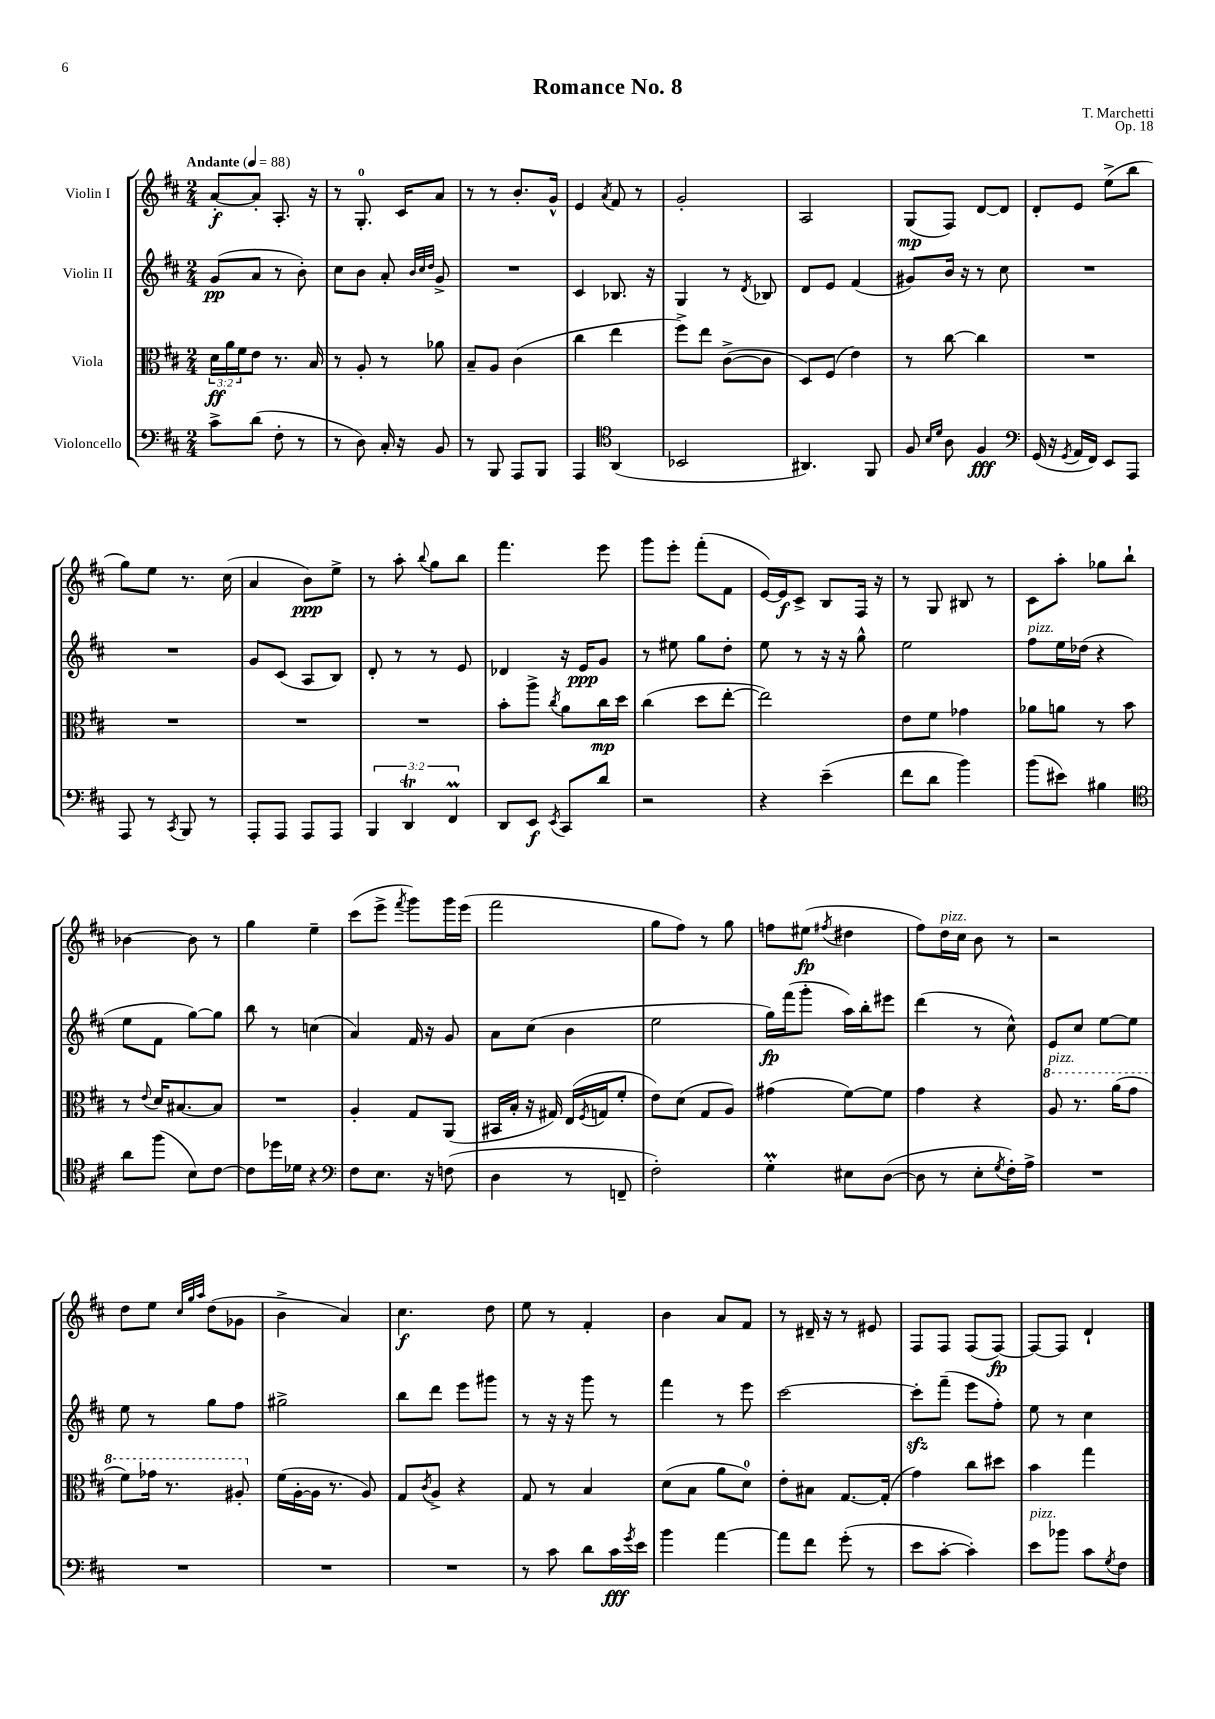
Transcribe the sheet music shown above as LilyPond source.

\header { title = "Romance No. 8" composer = "T. Marchetti" opus = "Op. 18" }
<<
\new StaffGroup <<
\new Staff = "s0" \with { instrumentName = "Violin I" } {
    \clef treble \key d \major \numericTimeSignature \time 2/4 \tempo "Andante" 4 = 88
    a'8~-.\f a'8-. a8.-. r16 |
    r8 g8.-0-. cis'16 a'8 |
    r8 r8 b'8.-. g'16-^ |
    e'4 \acciaccatura { a'8 } fis'8 r8 |
    g'2-. |
    a2 |
    g8\mp( fis8) d'8~ d'8 |
    d'8-. e'8 e''8->( b''8 |
    g''8) e''8 r8. cis''16( |
    a'4 b'8\ppp) e''8-> |
    r8 a''8-. \appoggiatura { b''8 } g''8 b''8 |
    fis'''4. e'''8 |
    g'''8 e'''8-. fis'''8-.( fis'8 |
    e'16~) e'16\f cis'8-> b8 fis16 r16 |
    r8 g8 bis8 r8 |
    cis'8 a''8-. ges''8 b''8-! |
    bes'4~ bes'8 r8 |
    g''4 e''4-- |
    cis'''8( e'''8-> \acciaccatura { fis'''8 } g'''8) g'''16 e'''16( |
    fis'''2 |
    g''8 fis''8) r8 g''8 |
    f''8 eis''8\fp( \acciaccatura { fis''8 } dis''4 |
    fis''8) d''16^\markup { \italic "pizz." } cis''16 b'8 r8 |
    r2 |
    d''8 e''8 \grace { cis''32 g''32 a''32 } d''8( ges'8 |
    b'4-> a'4) |
    cis''4.\f d''8 |
    e''8 r8 fis'4-. |
    b'4 a'8 fis'8 |
    r8 dis'16-- r16 r8 eis'8 |
    fis8 fis8 fis8( fis8~\fp) |
    fis8~ fis8 d'4-! \bar "|." |
}
\new Staff = "s1" \with { instrumentName = "Violin II" } {
    \clef treble \key d \major \numericTimeSignature \time 2/4
    g'8\pp( a'8 r8 b'8-.) |
    cis''8 b'8 a'8-. \grace { b'32 cis''32 d''32 } g'8-> |
    R2 |
    cis'4 bes8. r16 |
    g4 r8 \acciaccatura { d'8 } bes8 |
    d'8 e'8 fis'4( |
    gis'8) b'16 r16 r8 cis''8 |
    R2 |
    R2 |
    g'8 cis'8( a8 b8) |
    d'8-. r8 r8 e'8 |
    des'4 r16 e'16\ppp g'8 |
    r8 eis''8 g''8 d''8-. |
    e''8 r8 r16 r16 g''8-^ |
    e''2 |
    fis''8^\markup { \italic "pizz." } e''16 des''16( r4 |
    e''8 fis'8 g''8~) g''8 |
    b''8 r8 c''4( |
    a'4) fis'16 r16 g'8 |
    a'8 cis''8( b'4 |
    e''2 |
    g''16\fp) fis'''16( g'''8-. a''16) b''16-. eis'''8 |
    d'''4( r8 cis''8-^) |
    e'8 cis''8 e''8~ e''8 |
    e''8 r8 g''8 fis''8 |
    gis''2-> |
    b''8 d'''8 e'''8 gis'''8 |
    r8 r16 r16 g'''8 r8 |
    fis'''4 r8 e'''8 |
    cis'''2~ |
    cis'''8-.\sfz fis'''8--( e'''8 fis''8-.) |
    e''8 r8 cis''4 \bar "|." |
}
\new Staff = "s2" \with { instrumentName = "Viola" } {
    \clef alto \key d \major \numericTimeSignature \time 2/4 \override Staff.TupletNumber.text = #tuplet-number::calc-fraction-text
    \tuplet 3/2 { d'16\ff a'16 fis'16 } e'8 r8. b16 |
    r8 a8-. r8 aes'8 |
    b8-- a8 cis'4( |
    cis''4 e''4 |
    fis''8->) e''8 cis'8~->( cis'8 |
    d8) fis8( e'4) |
    r8 cis''8~ cis''4 |
    R2 |
    R2 |
    R2 |
    R2 |
    b'8-. a''8-> \acciaccatura { cis''8 } a'8 cis''16\mp d''16 |
    cis''4( d''8 e''8~-. |
    e''2) |
    e'8 fis'8 ges'4 |
    aes'8 a'8 r8 b'8 |
    r8 \appoggiatura { e'8 } d'16 bis8.~ bis8 |
    R2 |
    a4-. g8 a,8( |
    bis,16 b16-. r16 gis16) e16( \acciaccatura { fis8 } g16 fis'8-. |
    e'8) d'8( g8 a8) |
    gis'4( fis'8~) fis'8 |
    g'4 r4 |
    \ottava #1 a'8^\markup { \italic "pizz." } r8. a''16( g''8 |
    fis''8) ges''16 r8. ais'8-. \ottava #0 |
    fis'16( a16~-. a16 r8. a8) |
    g8 \acciaccatura { cis'8 } a8-> r4 |
    g8 r8 b4 |
    d'8( b8 a'8 d'8-0) |
    e'8-. bis8 g8.~ g16-.( |
    g'4) cis''8 dis''8 |
    b'4 g''4 \bar "|." |
}
\new Staff = "s3" \with { instrumentName = "Violoncello" } {
    \clef bass \key d \major \numericTimeSignature \time 2/4 \override Staff.TupletNumber.text = #tuplet-number::calc-fraction-text
    cis'8-> d'8( fis8-. r8 |
    r8 d8) cis16-. r16 b,8 |
    r8 b,,8 a,,8 b,,8 |
    a,,4 \clef tenor a,4( |
    bes,2 |
    ais,4.) fis,8 |
    fis8 \grace { b16 d'16 } a8 fis4\fff |
    \clef bass g,16( r16 \acciaccatura { g,8 } a,16 fis,16) e,8 a,,8 |
    a,,8 r8 \acciaccatura { cis,8 } b,,8 r8 |
    a,,8-. a,,8 a,,8 a,,8 |
    \tuplet 3/2 { b,,4 d,4\trill fis,4\prall } |
    d,8 e,8\f \acciaccatura { e,8 } cis,8 d'8 |
    r2 |
    r4 e'4--( |
    fis'8 d'8 b'4) |
    b'8( eis'8) bis4 |
    \clef tenor a'8 fis''8( b8) cis'8~ |
    cis'8 des''16 des'16 r4 |
    \clef bass fis8 e8. r16 f8( |
    d4 r8 f,8-- |
    fis2-.) |
    g4-.\prall eis8 d8~( |
    d8 r8 e8-. \acciaccatura { g8 } fis16-.) a16-> |
    R2 |
    R2 |
    R2 |
    R2 |
    r8 cis'8 d'8 cis'16\fff \acciaccatura { g'8 } e'16 |
    b'4 a'4~ |
    a'8 fis'8 g'8-.( r8 |
    e'8 cis'8~-. cis'4-.) |
    e'8^\markup { \italic "pizz." } bes'8 cis'8 \acciaccatura { g8 } fis8 \bar "|." |
}
>>
>>
\layout { \context { \Score \remove "Bar_number_engraver" } }
